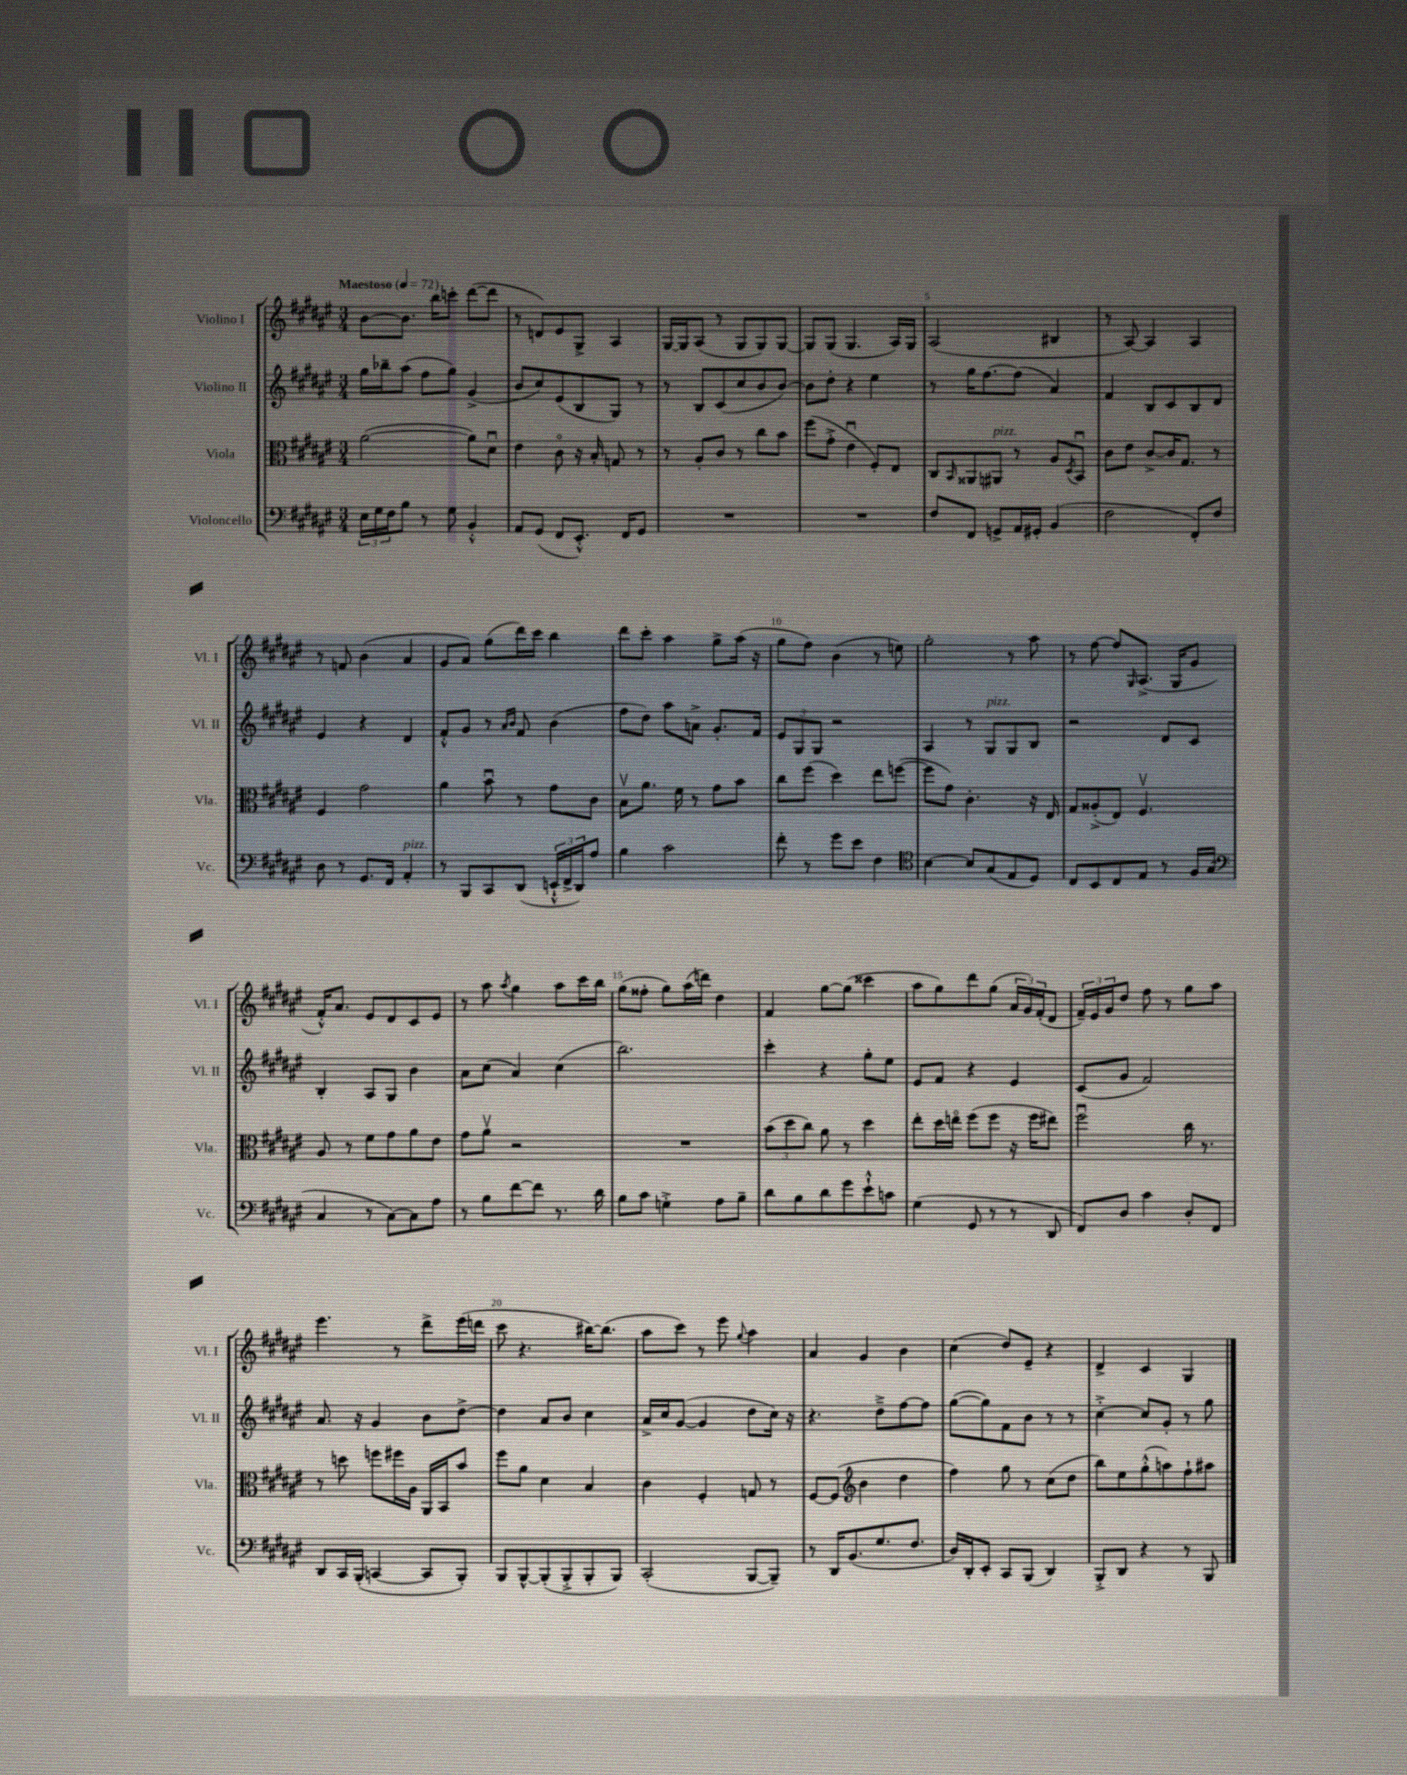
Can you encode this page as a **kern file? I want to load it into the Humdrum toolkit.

**kern	**kern	**kern	**kern
*part4	*part3	*part2	*part1
*staff4	*staff3	*staff2	*staff1
*I"Violoncello	*I"Viola	*I"Violino II	*I"Violino I
*I'Vc.	*I'Vla.	*I'Vl. II	*I'Vl. I
*clefF4	*clefC3	*clefG2	*clefG2
*k[f#c#g#d#a#e#]	*k[f#c#g#d#a#e#]	*k[f#c#g#d#a#e#]	*k[f#c#g#d#a#e#]
*M3/4	*M3/4	*M3/4	*M3/4
*MM72	*MM72	*MM72	*MM72
=1	=1	=1	=1
!	!	!	!LO:TX:a:B:t=Maestoso
24E#\LL	([2a#\	16gg#\LL	[8b\L
24G#\	.	.	.
.	.	16bb-X~\J	.
24F#\J	.	.	.
8B\J	.	(8aa#\J	8.b\J]
8r	.	8ff#\L	.
.	.	.	16bb\KL
8G#\	.	8gg#\J)	8cccn'\J
4BB'^^/	8a#\L])	(4g#^/	([8ddd#\L
.	8d#u\J	.	8ddd#\J]
=2	=2	=2	=2
8AA#/L	4e#\	8b/L	8r
(8GG#/J	.	8cc#/)	8dn/L)
8FF#/L	8c#\	(8e#/	8e#/
8.EE#'^^/J)	16r	8B/	8G#^/J
.	16B'/	.	.
.	8Gn/	8G#/J)	4A#/
16FF#/KL	.	.	.
8GG#/J	8r	8r	.
=3	=3	=3	=3
2.r	8r	8r	[16G#/LL
.	.	.	16G#/J]
.	8A#'/L	8B/L	(8A#/J
.	8c#/J	(8c#/	8r
.	8r	8cc#/	8G#/L
.	8cc#\L	8b/	8G#/)
.	8b\J	[8b/J)	[8G#/J
=4	=4	=4	=4
2.r	(8ff#\L	8b\L]	8G#/L]
.	8g#'^\J	8dd#'\J	(8G#/J
.	4e#u\	4r	4.G#/
.	8F#'/L)	4ee#\	.
.	8E#/J	.	16A#/LL)
.	.	.	16G#/JJ
=5	=5	=5	=5
8F#/L	8C#/L	8r	(2A#/
.	16qqBB/	.	.
8FF#/J	8AA##X/	16gg#\KL	.
.	.	[8.ff#\	.
!	!LO:TX:a:i:t=pizz.	!	!
8GGn^/L	8AA#X/J	.	.
16AA#/L	8r	(8ff#\J]	.
16GG#X'/JJ	.	.	.
(4BB/	8A#/L	4a#/)	4B#X/
.	8qD#/	.	.
.	8BBu/J	.	.
=6	=6	=6	=6
2F#\	8c#\L	4f#/	8r
.	8e#\J	.	[8A#/)
.	[8c#^/L	8B/L	4A#/]
.	16c#/K]	8c#/	.
.	8.G#/J	.	.
8FF#'/L)	.	8B/	4A#/
8F#/J	8r	8d#/J	.
!!LO:LB:g=z
=7	=7	=7	=7
8D#\	4F#/	4e#/	8r
8r	.	.	8fn/
8.GG#/L	2g#\	4r	(4b\
16FF#/Jk	.	.	.
!LO:TX:a:i:t=pizz.	!	!	!
4AA#'/	.	4d#/	4a#/
=8	=8	=8	=8
8r	4a#\	8f#'^^/L	8g#/L
8BBB/L	.	8g#/J	8a#/J)
8CC#/	8bu\	8r	(8gg#\L
.	.	16qqa#/LL	.
.	.	16qqb/JJ	.
(8DD#/J	8r	8f#/	16ddd#\L)
.	.	.	16ccc#\JJ
24EEn`^^/LL	8g#\L	(4b\	4bb\
24FF#^/	.	.	.
24DD#/J)	.	.	.
8A#/J	8c#\J	.	.
=9	=9	=9	=9
4B\	8Bv\L	8ff#\L	8ddd#\L
.	8.a#\J	8dd#\J)	8ccc#'\J
2c#\	.	8aa#\L	4aa#\
.	16f#\	.	.
.	8r	8an^\J	.
.	8g#\L	8.g#'/L	8gg#^\L
.	8b\J	.	(16aa#\Jk
.	.	16f#/Jk	16r
=10	=10	=10	=10
8f#'\	8cc#\L	12e#/L	8gg#\L
.	.	12G#/	.
8r	(8ff#\J	.	8ff#\J)
.	.	12G#/J	.
8g#\L	4dd#\)	2r	(4b\
8e#\J	.	.	.
4F#\	8ee#\L	.	8r
.	([8ffn\J	.	8een\)
=11	=11	=11	=11
*clefC4	*	*	*
[4B\	8ff\L]	4A#/	2gg#'\
.	8g#\J)	.	.
8B/L]	4.c#'\	8r	.
!	!	!LO:TX:a:i:t=pizz.	!
(8G#/	.	8G#/L	.
8E#/	.	8G#/	8r
8D#/J)	16r	8B/J	8aa#\
.	16E#/	.	.
=12	=12	=12	=12
8C#/L	8G#/L	2r	8r
8BB/	(8A##X'^/	.	[8ff#\
8C#/	8E#/J)	.	8ff#/L]
.	.	.	16qqG#/
8E#/J	4.F#v/	.	(8.A#^/J
8r	.	8d#/L	.
.	.	.	16G#/KL
16F#/LL	.	8c#/J	8g#/J
(16G#/JJ	.	.	.
!!LO:LB:g=z
=13	=13	=13	=13
*clefF4	*	*	*
4C#/	8A#/	4B'/	16f#'^^/KL)
.	.	.	8.a#/J
.	8r	.	.
8r	8f#\L	8A#/L	8e#/L
[8C#\L)	8g#\	8G#/J	8d#/
8C#\]	8a#\	4b\	8c#/
8A#\J	8e#\J	.	8e#/J
=14	=14	=14	=14
8r	8g#\L	8a#\L	8r
8B\L	8a#v\J	(8cc#\J	8aa#\
.	.	.	8qaa#/
[8f#\	2r	4a#/)	4gg#\
8f#\J]	.	.	.
8.r	.	(4cc#\	8aa#\L
.	.	.	16ccc#\L
16d#\	.	.	16bb\JJ
=15	=15	=15	=15
8B\L	2.r	2.bb\)	(8gg#\L
8c#\J	.	.	8ff##X'\J
4Gn'^\	.	.	8gg#\L)
.	.	.	(16aa#\L
.	.	.	16dddn\JJ)
8A#\L	.	.	4dd#\
8B~\J	.	.	.
=16	=16	=16	=16
8d#\L	(12b\L	4ccc#'\	4f#/
.	12dd#\	.	.
8B\	.	.	.
.	12cc#\J)	.	.
8d#\	8a#\	4r	[8gg#\L
8g#\	8r	.	(8gg#\J]
8e#`^^\	4dd#\	8gg#'\L	4ccc##X\
8cn\J	.	8ee#\J	.
=17	=17	=17	=17
(4G#\	8ee#'\L	8e#/L	8aa#\L
.	16dd#\L	8f#/J	8gg#\)
.	16een\JJ	.	.
8GG#/	(8ff#\L	4r	8ddd#\
8r	8ff#\J	.	(8gg#\J
8r	16r	4e#/	24a#/LL
.	.	.	24g#/)
.	16ff#\KL	.	.
.	.	.	(24f#'/J
8DD#/	8ee#X\J)	.	8d#/J
=18	=18	=18	=18
8FF#/L)	2ff#u\	(8c#/L	24f#~/LL)
.	.	.	24e#/
.	.	.	24g#/J
8D#/J	.	8g#/J	8dd#/J
4c#\	.	2f#/)	8ff#\
.	.	.	8r
8D#'/L	16cc#\	.	8gg#\L
.	8.r	.	.
8FF#/J	.	.	8aa#\J
!!LO:LB:g=z
=19	=19	=19	=19
8DD#/L	8r	8.a#/	4.eee#\
16CC#/L	8ddn\	.	.
(16BBB'/JJ	.	16r	.
[4CCn/	8ffn\L	4g#/	.
.	16ff#X\L	.	8r
.	16A#\JJ	.	.
8CC/L]	16AA#/LL	8b\L	8ddd#^\L
.	16BB/J	.	.
8BBB'/J)	8b/J	[8dd#^\J	(16eee#\L
.	.	.	16dddn\JJ
=20	=20	=20	=20
8BBB/L	8ff#\L	4dd#\]	8ccc#\
[8BBB^^/	8a#\J	.	4.r
(8BBB'/]	4d#\	8a#/L	.
8BBB'^/	.	8b/J	.
8BBB'/	4B/	4cc#\	[16bb#X\KL)
.	.	.	(8.bb#\J]
8BBB/J)	.	.	.
=21	=21	=21	=21
(2CC#'/	4c#\	16a#^/LL	8aa#\L
.	.	16cc#/J	.
.	.	([8g#/J	8ccc#\J)
.	4F#'/	4g#/]	8r
.	.	.	8eee#\
.	.	.	8qqgg#/
[8BBB/L	8Gn/	8dd#\L	4aa#\
8BBB~/J])	8r	16cc#\Jk)	.
.	.	16r	.
=22	=22	=22	=22
8r	[8F#/L	4.r	4a#/
16DD#/KL	(8F#/J]	.	.
(8.BB/	.	.	.
*	*clefG2	*	*
.	4b\	.	4g#/
8.G#/	.	8dd#~^\L	.
.	4dd#\	[8ff#\	4b\
8.F#/J	.	.	.
.	.	8ff#\J]	.
=23	=23	=23	=23
16D#/LL)	4ff#\)	([8gg#\L	(4cc#\
16DD#'/J	.	.	.
8EE#'/J	.	8gg#\])	.
8CC#/L	8gg#\	8f#\	8dd#/L)
(8BBB/J	8r	8b\J	8e#~/J
4DD#/)	(8cc#\L	8r	4r
.	8dd#\J	8r	.
=24	=24	=24	=24
8BBB'^/L	8bb\L)	[4cc#'^\	4d#^/
8DD#/J	8ee#\	.	.
4r	(8gg#'^^\	8cc#/L]	4c#/
.	8aan\)	8g#'/J	.
8r	8ff#`\	8r	4G#/
8BBB/	8aa#X\J	8gg#\	.
==	==	==	==
*-	*-	*-	*-
